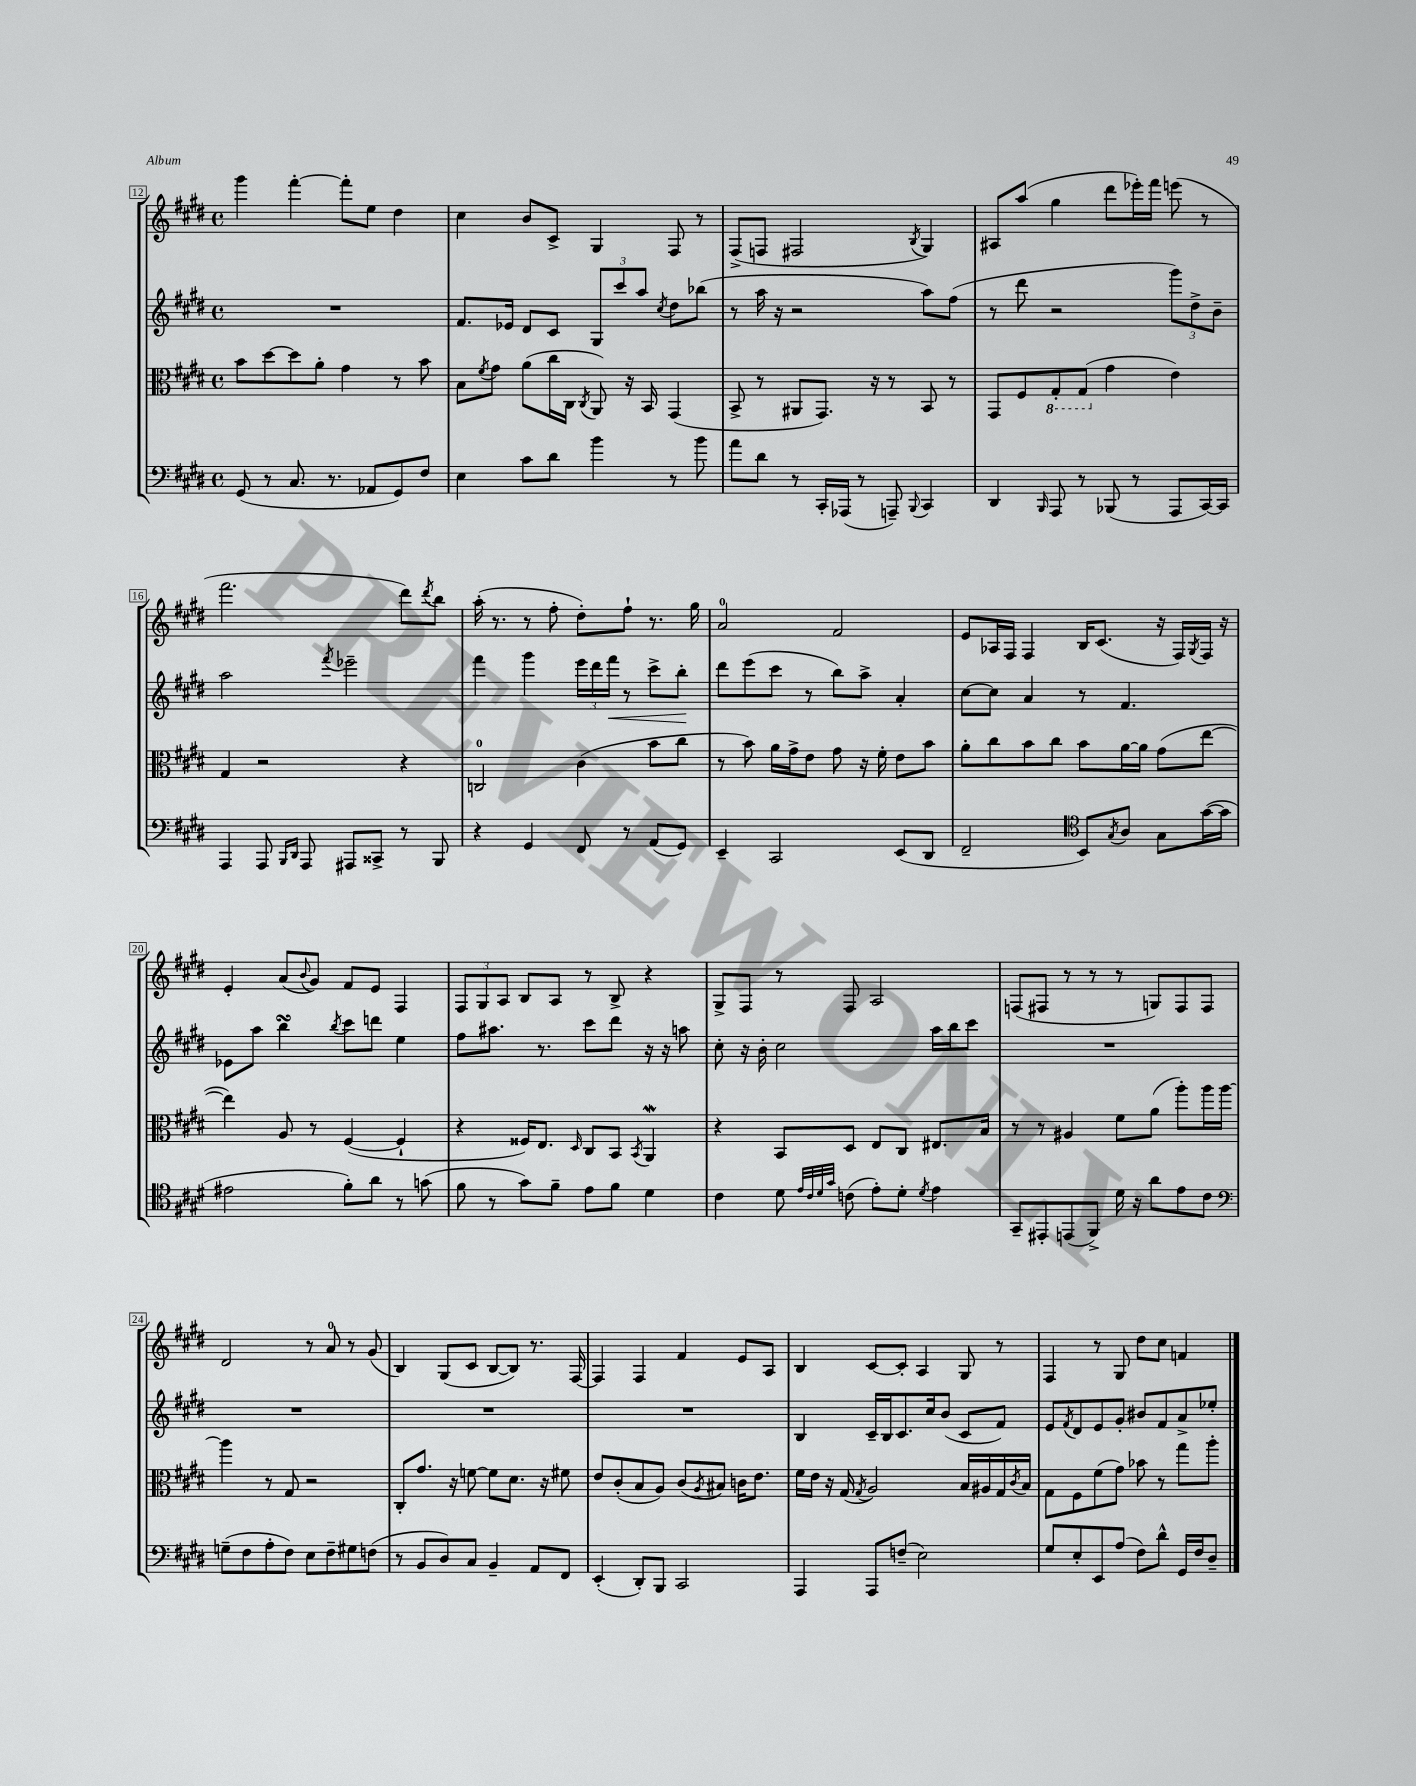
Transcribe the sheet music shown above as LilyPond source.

<<
\new StaffGroup <<
\new Staff = "s0" {
    \clef treble \key e \major \defaultTimeSignature \time 4/4
    gis'''4 fis'''4~-. fis'''8-. e''8 dis''4 |
    cis''4 b'8 cis'8-> gis4 fis8 r8 |
    fis8->( f8 fis2 \acciaccatura { b8 } gis4) |
    ais8 a''8( gis''4 dis'''8 ees'''16-.) fis'''16 e'''8( r8 |
    fis'''2. dis'''8) \acciaccatura { dis'''8 } b''8 |
    a''16-.( r8. r8 fis''8-. dis''8-.) fis''8-! r8. gis''16 |
    a'2-0 fis'2 |
    e'8 aes16 fis16 fis4 b16 cis'8.( r16 fis16) \acciaccatura { gis8 } fis16 r16 |
    e'4-. a'8( \appoggiatura { b'8 } gis'8) fis'8 e'8 fis4 |
    \tuplet 3/2 { fis8 gis8 a8 } b8 a8 r8 b8-> r4 |
    gis8-> fis8 r8 fis8 a2 |
    f8( fis8 r8 r8 r8 g8) fis8 fis8 |
    dis'2 r8 a'8-0 r8 gis'8( |
    b4) gis8( cis'8 b8~ b8) r8. fis16~ |
    fis4 fis4 fis'4 e'8 a8 |
    b4 cis'8~ cis'8-. a4 gis8 r8 |
    fis4 r8 gis8 dis''8 cis''8 f'4 \bar "|." |
}
\new Staff = "s1" {
    \clef treble \key e \major \defaultTimeSignature \time 4/4
    R1 |
    fis'8. ees'16 dis'8 cis'8 \tuplet 3/2 { gis8 cis'''8 a''8 } \acciaccatura { cis''8 } dis''8 bes''8( |
    r8 a''16 r16 r2 a''8) fis''8( |
    r8 dis'''8 r2 \tuplet 3/2 { gis'''8) dis''8-> b'8-- } |
    a''2 \acciaccatura { fis'''8 } ees'''2-- |
    fis'''4 gis'''4 \tuplet 3/2 { e'''16 dis'''16 fis'''16\< } r8 cis'''8-> b''8-.\! |
    dis'''8 e'''8( cis'''8 r8 b''8) a''8-> a'4-. |
    cis''8~ cis''8 a'4 r8 fis'4. |
    ees'8 a''8 b''4\turn \acciaccatura { b''8 } cis'''8 d'''8 e''4 |
    fis''8 ais''8. r8. cis'''8 dis'''8 r16 r16 a''8 |
    cis''8-. r16 b'16-. cis''2 a''16 b''16 cis'''8 |
    R1 |
    R1 |
    R1 |
    R1 |
    b4 cis'16-- b16 cis'8. cis''16 b'8( cis'8 fis'8) |
    e'8 \acciaccatura { fis'8 } dis'8 e'8 gis'8-. bis'8 fis'8 a'8-> ees''8-. \bar "|." |
}
\new Staff = "s2" {
    \clef alto \key e \major \defaultTimeSignature \time 4/4
    b'8 dis''8~ dis''8 a'8-. gis'4 r8 b'8 |
    b8 \acciaccatura { fis'8 } gis'8 a'8( cis''16 cis16 \acciaccatura { cis8 } a,8) r16 b,16 gis,4( |
    b,8-> r8 ais,8 gis,8.) r16 r8 b,8 r8 |
    gis,8 fis8 \ottava #-1 gis,8-. gis,8( \ottava #0 gis'4 e'4) |
    gis4 r2 r4 |
    c2-0 cis'4( b'8 cis''8 |
    r8 b'8) a'16 gis'16-> e'8 gis'8 r16 fis'16-. e'8 b'8 |
    a'8-. cis''8 b'8 cis''8 b'8 a'16~ a'16 gis'8( e''8~ |
    e''4) a8 r8 fis4~( fis4-! |
    r4 fisis16) e8. \grace { dis16 } cis8 b,8 \acciaccatura { b,8 } a,4\mordent |
    r4 b,8 dis8 e8 cis8 eis8. b16 |
    r8 r8 ais4 fis'8 a'8( a''8-.) a''16 a''16~ |
    a''4 r8 gis8 r2 |
    cis8-. gis'8. r16 f'8~ f'8 dis'8. r16 fis'8 |
    e'8 cis'8-.( b8 a8) cis'8( \acciaccatura { a8 } bis8) c'16 e'8. |
    fis'16 e'16 r16 gis16( \acciaccatura { gis8 } a2) b16 ais16 gis16 \acciaccatura { cis'8 } b16 |
    gis8 fis8 fis'8( gis'8) bes'8 r8 gis''8 a''8-. \bar "|." |
}
\new Staff = "s3" {
    \clef bass \key e \major \defaultTimeSignature \time 4/4
    gis,8( r8 cis8. r8. aes,8 gis,8) fis8 |
    e4 cis'8 dis'8 b'4 r8 b'8 |
    a'8 dis'8 r8 cis,16-. aes,,16( r8 a,,8--) \appoggiatura { b,,8 } cis,4 |
    dis,4 \grace { b,,16 } a,,8 r8 bes,,8( r8 a,,8 cis,16~) cis,16 |
    a,,4 a,,8 \grace { b,,16 dis,16 } a,,8 ais,,8 cisis,8-> r8 b,,8 |
    r4 gis,4 fis,8 r8 a,8( gis,8) |
    e,4-- cis,2 e,8( dis,8 |
    fis,2-- \clef tenor b,8) \acciaccatura { gis8 } a8 gis8 gis'16~( gis'16 |
    eis'2 fis'8-.) a'8 r8 g'8( |
    fis'8 r8 gis'8) fis'8-- e'8 fis'8 dis'4 |
    cis'4 dis'8 \grace { e'32 cis'32 dis'32 gis'32 } c'8( e'8-.) dis'8-. \acciaccatura { dis'8 } e'4 |
    gis,8-- eis,8-. e,8( fis,8->) dis'16 r16 a'8 e'8 cis'8 |
    \clef bass g8--( fis8 a8-. fis8) e8 fis8-- gis8 f8( |
    r8 b,8 dis8) cis8 b,4-- a,8 fis,8 |
    e,4-.( dis,8-.) b,,8 cis,2 |
    a,,4 a,,8 f8--( e2) |
    gis8 e8-. e,8 a8( fis8) dis'8-^ gis,16 fis16 dis8-- \bar "|." |
}
>>
>>
\layout { \context { \Score currentBarNumber = #12 \override BarNumber.stencil = #(make-stencil-boxer 0.1 0.3 ly:text-interface::print) } }
